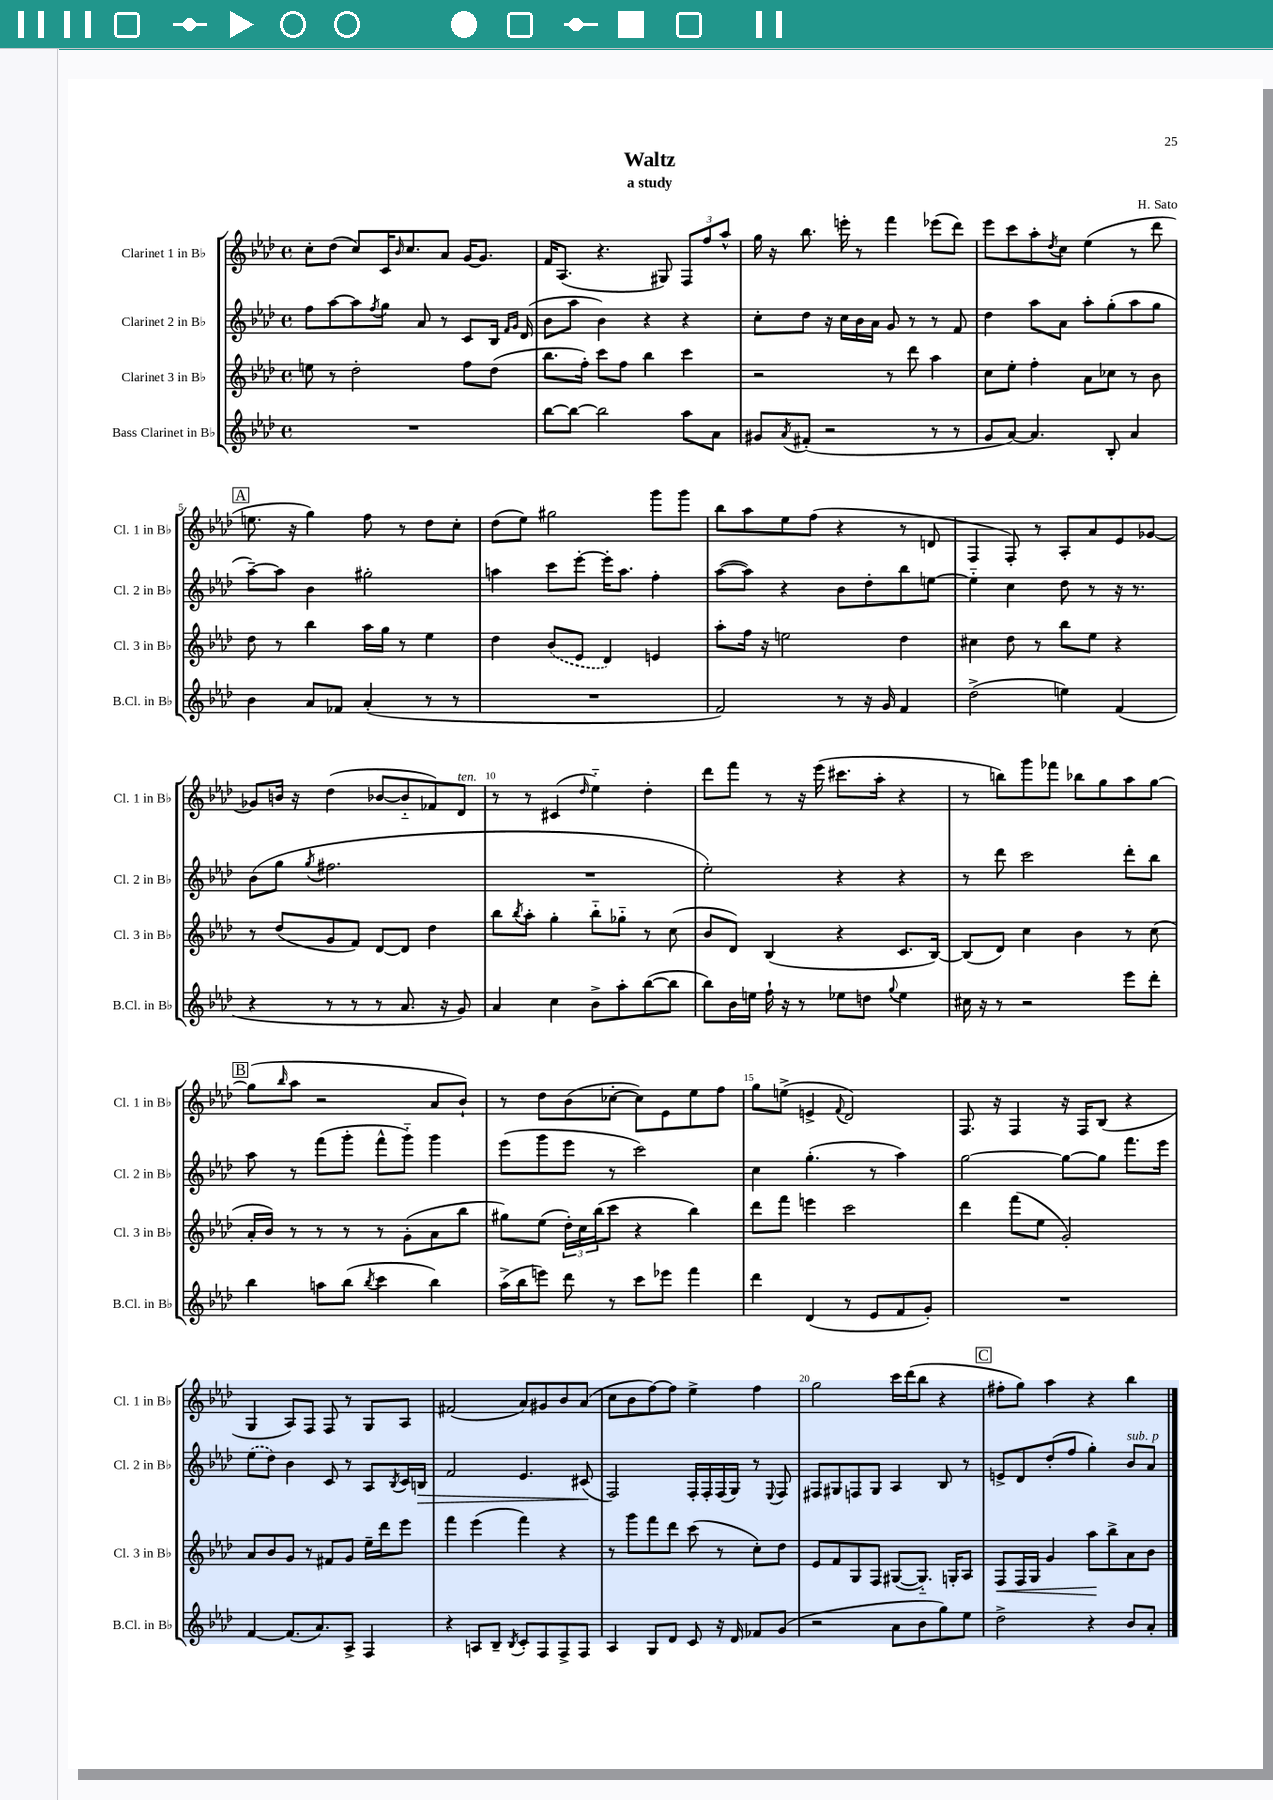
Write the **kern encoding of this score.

**kern	**kern	**kern	**kern
*staff4	*staff3	*staff2	*staff1
*clefG2	*clefG2	*clefG2	*clefG2
*k[b-e-a-d-]	*k[b-e-a-d-]	*k[b-e-a-d-]	*k[b-e-a-d-]
*M4/4	*M4/4	*M4/4	*M4/4
*met(c)	*met(c)	*met(c)	*met(c)
1r	8ee\	8ff\L	8cc'\L
.	8r	[8aa-\	(8dd-\J
.	2dd-'\	8aa-\]	8cc/L)
.	.	8qff/	.
.	.	8gg\J	16c/K
.	.	.	16qqb-/
.	.	.	8.cc/
.	.	8a-/	.
.	.	8r	8a-/J
.	8ff\L	8c/L	[16g/LK
.	.	.	8.g/]J
.	(8dd-\J	16B-/Jk	.
.	.	16qqf/LL	.
.	.	16qqg/JJ	.
.	.	(16d-/	.
=	=	=	=
[8bb-\L	8.bb-\L	8b-\L	16f/LK
.	.	.	(8.A-/J
8bb-\_J	.	8aa-\J	.
.	16ff'\Jk)	.	.
2bb-\]	8ccc\L	4b-\)	4.r
.	8ff\J	.	.
.	4bb-\	4r	.
.	.	.	8G#/)
8aa-\L	4ccc\	4r	12F/L
.	.	.	12ff/
8a-\J	.	.	.
.	.	.	12aa-^^/J
=	=	=	=
8g#/L	2r	8cc'\L	16gg\
.	.	.	16r
8qa-/	.	.	.
(8f#'/J	.	8dd-\J	8.bb-\
2r	.	16r	.
.	.	16cc\LL	16eee'\
.	.	16b-\	8r
.	.	16a-\JJ	.
.	8r	8g/	4fff\
.	8ddd-\	8r	.
8r	4aa-\	8r	(8eee-\L
8r	.	8f/	8ddd-\J)
=	=	=	=
8g/L	8cc\L	4dd-\	8eee-\L
[8a-/J)	8ee-'\J	.	8ccc\
4.a-/]	4ff'\	8aa-\L	8aa-'\
.	.	.	8qdd-/
.	.	8a-\J	8cc\J
.	8a-\L	8aa-'\L	(4ee-\
8B-'/	8cc-\J	(8gg'\	.
4a-/	8r	8aa-\	8r
.	8b-\	8gg\J	8ddd-\
=	=	=	=
4b-\	8dd-\	[8aa-~\L)	8.ee\
.	8r	8aa-\]J	.
.	.	.	16r
8a-/L	4bb-\	4b-\	4gg\)
8f-/J	.	.	.
(4a-'/	16aa-\LL	2gg#'\	8ff\
.	16gg\JJ	.	.
.	8r	.	8r
8r	4ee-\	.	8dd-\L
8r	.	.	8cc'\J
=	=	=	=
1r	4dd-\	4aa\	(8dd-\L
.	.	.	8ee-\J)
.	(8b-/L	8ccc\L	2gg#\
.	8e-/J	[8eee-'\J	.
.	4d-/)	16eee-'\]LK	.
.	.	8.aa\J	.
.	4e/	4ff'\	8ggg\L
.	.	.	8ggg\J
=	=	=	=
2f/)	8aa-'\L	([8aa-\L	8bb-\L
.	16ff\Jk	8aa-\]J)	8aa-\
.	16r	.	.
.	2ee\	4r	8ee-\
.	.	.	(8ff\J
8r	.	8b-\L	4r
16r	.	8dd-'\	.
16g/	.	.	.
4f/	4dd-\	8bb-\	8r
.	.	[8ee\J	8d/
=	=	=	=
(2dd-^\	4cc#\	4ee'~\]	4F/
.	8dd-\	4cc\	8F'/)
.	8r	.	8r
4ee\)	8bb-\L	8dd-\	8A-'/L
.	8ee-\J	8r	8a-/
(4f/	4r	16r	8e-/
.	.	8.r	.
.	.	.	[8g-/J
=	=	=	=
4r	8r	(8b-\L	8g-/]L
.	(8dd-/L	8gg\J	16b/Jk
.	.	.	16r
.	.	8qgg/	.
8r	8g/	2.ff#\	(4dd-\
8r	8f/J)	.	.
8r	[8d-/L	.	[8b-/L
8.a-/	8d-/]J	.	8b-'~/]
.	4dd-\	.	8f-/)
16r	.	.	.
8g/)	.	.	8d-/J
=	=	=	=
4a-/	8bb-\L	1r	8r
.	8qbb-/	.	.
.	8aa-'\J	.	8r
4cc\	4gg'\	.	(4c#/
.	.	.	16qqdd-/
8b-^\L	8bb-'~\L	.	4ee-'~\)
8aa-'\	8gg-'~\J	.	.
([8bb-\	8r	.	4dd-'\
8bb-\]J	(8cc\	.	.
=	=	=	=
8bb-\L)	8b-/L	2ee-'\)	8ddd-\L
16b-\L	8d-/J)	.	8fff\J
16ee\JJ	.	.	.
16ff`\	(4B-/	.	8r
16r	.	.	.
8r	.	.	16r
.	.	.	(16eee-\
8ee-\L	4r	4r	8.ccc#\L
8dd\J	.	.	.
.	.	.	16aa-'\Jk
8qqgg/	.	.	.
4ee-\	8.c/L	4r	4r
.	[16B-/Jk)	.	.
=	=	=	=
16cc#\	(8B-/]L	8r	8r
16r	.	.	.
8r	8d-/J)	8ddd-\	8bb\L)
2r	4cc\	2ccc\	8ggg\
.	.	.	8fff-\J
.	4b-\	.	8bb-\L
.	.	.	8gg\
8eee-\L	8r	8ddd-'\L	8aa-\
8ddd-'\J	(8cc\	8bb-\J	[8gg\J
=	=	=	=
4bb-\	16a-'/LL	8aa-\	(8gg\]L
.	16b-/JJ)	.	.
.	.	.	16qqbb-/
.	8r	8r	8aa-\J
8aa\L	8r	(8fff\L	2r
(8bb-\J	8r	8ggg'\J	.
8qbb-/	.	.	.
4ccc\	8r	8fff^^\L	.
.	(8g'\L	8ggg'~\J)	.
4bb-\)	8a-\	4ggg\	8a-/L
.	8bb-\J	.	8b-`/J)
=	=	=	=
(16aa-^\LL	8gg#\L)	(8eee-\L	8r
16bb-\J	.	.	.
8eee\J)	(8ee-\J	8ggg\	8dd-\L
8ddd-\	24dd-'\LL)	8eee-\J	(8b-\
.	24cc\	.	.
.	(24bb-\J	.	.
8r	8ccc\J	8r	[8cc-'\J
8ccc\L	4r	2ccc\)	8cc-\]L)
8eee-\J	.	.	8e-\
4fff\	4bb-\)	.	8ee-\
.	.	.	8ff\J
=	=	=	=
4ddd-\	8ddd-\L	4cc\	8gg\L
.	8fff\J	.	(8ee^\J
(4d-/	4eee\	(4.gg'\	4e^/
.	.	.	8qqf/
8r	2ccc\	.	2d-/)
8e-/L	.	8r	.
8f/	.	4aa-\)	.
8g'/J)	.	.	.
=	=	=	=
1r	4ddd-\	[2gg\	8.F/
.	.	.	16r
.	(8fff\L	.	4F/
.	8ee-\J	.	.
.	2g'/)	8gg\_L	16r
.	.	.	16F/LK
.	.	8gg\]J	(8B-/J
.	.	8.fff\L	4r
.	.	16eee-\Jk	.
=	=	=	=
[4f/	8a-/L	(8ee-\L	4G/
.	8b-/	8dd-\J)	.
(8.f/]L	8g/J	4b-\	8A-/L)
.	8r	.	8F/J
8.a-/)	.	.	.
.	8f#/L	8c/	8F/
8A-^/J	8g/J	8r	8r
4F/	16ee-~\LL	8A-/L	8G/L
.	16ddd-\J	.	.
.	.	8qB-/	.
.	8eee-\J	16c/L	8A-/J
.	.	16B/JJ	.
=	=	=	=
4r	4fff\	2f/	(2f#/
8A/L	(4eee-\	.	.
8B-~/J	.	.	.
8qB-/	.	.	.
8c'/L	4fff\)	4.e-/	8a-/L)
8F/	.	.	8g#/
8F^/	4r	.	8b-/
8F/J	.	(8c#/	(8a-/J
=	=	=	=
4A-/	8r	2F/)	8cc\L
.	8ggg\L	.	8b-\
8G/L	8fff\	.	[8ff\)
8d-/J	8ddd-\J	.	8ff\]J
8c/	(8ccc\	16F'/LL	4ee-^\
.	.	16F'/	.
16r	8r	(16F/	.
16d-/	.	16G/JJ)	.
8f-/L	8cc'\L)	8r	4ff\
.	.	8qqE-/	.
(8g/J	8dd-\J	8F/	.
=	=	=	=
2r	8e-/L	8F#/L	2gg\
.	8f/	8G#/	.
.	8G/	8F/	.
.	8F/J	8G#/J	.
8a-\L	([8G#/L	4A-/	16ccc\LL
.	.	.	(16ddd-\J
8b-\	8.G#'~/]J)	.	8bb-\J
8gg\)	.	8B-/	4r
.	16G'/LK	.	.
8ee-\J	8A-/J	8r	.
=	=	=	=
2dd-^\	8F/L	8e^/L	8ff#'\L
.	16F/L	8d-/	8gg\J)
.	16G/JJ	.	.
.	4g/	(8dd-'/	4aa-\
.	.	8ff/J	.
4r	8aa-\L	4gg'\)	4r
.	8bb-^\	.	.
8b-/L	8a-\	8b-/L	4bb-\
8a-'/J	8b-\J	8a-/J	.
==	==	==	==
*-	*-	*-	*-
